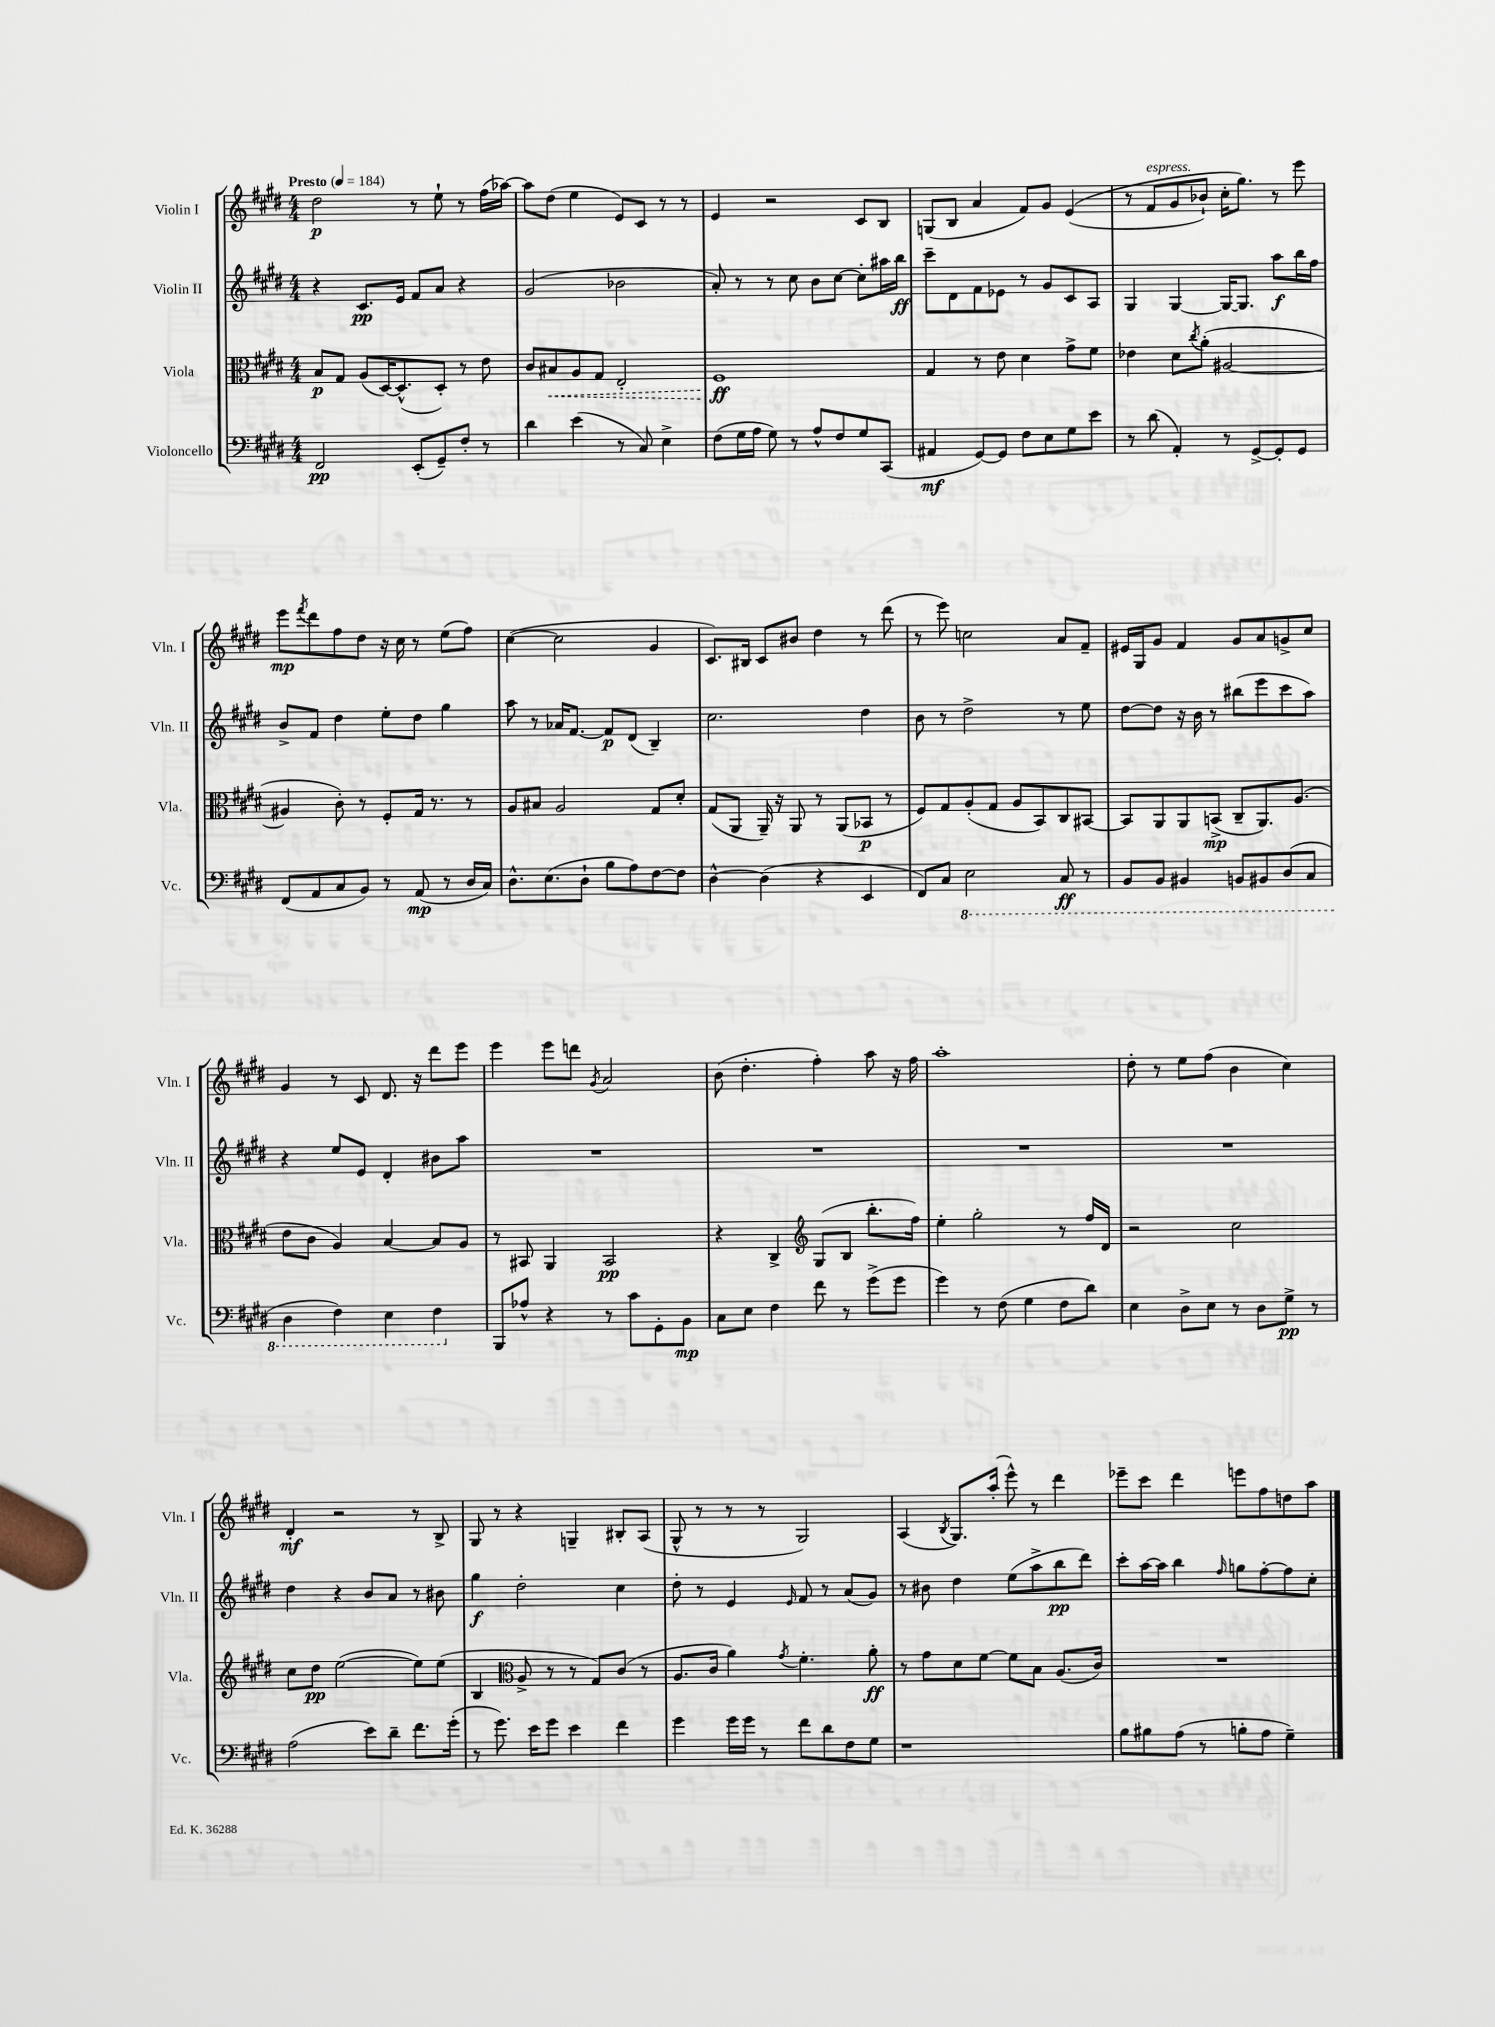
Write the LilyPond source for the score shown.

<<
\new StaffGroup <<
\new Staff = "s0" \with { instrumentName = "Violin I" shortInstrumentName = "Vln. I" } {
    \clef treble \key e \major \numericTimeSignature \time 4/4 \tempo "Presto" 4 = 184
    dis''2\p r8 e''8-! r8 fis''16( aes''16~) |
    aes''8 dis''8( e''4 e'8) cis'8 r8 r8 |
    e'4 r2 cis'8 b8 |
    g8( b8 a'4 fis'8) gis'8 e'4(\( |
    r8 fis'8^\markup { \italic "espress." } gis'8 bes'8-!) cis''16-. gis''8.\) r8 e'''8 |
    e'''8\mp \acciaccatura { fis'''8 } dis'''8 fis''8 dis''8 r16 cis''16 r8 e''8( fis''8) |
    cis''4~( cis''2 gis'4 |
    cis'8.) bis16 cis'8 bis'8 dis''4 r8 dis'''8( |
    r8 e'''8) c''2 a'8 fis'8-- |
    eis'16 gis16 gis'8 fis'4 gis'8 a'8 g'8-> cis''8 |
    gis'4 r8 cis'8 dis'8. r16 dis'''8 e'''8 |
    e'''4 e'''8 d'''8 \acciaccatura { gis'8 } a'2 |
    b'8( dis''4.-. fis''4-.) a''8 r16 fis''16 |
    a''1-. |
    dis''8-. r8 e''8 fis''8( b'4 cis''4) |
    dis'4-.\mf r2 r8 b8-> |
    gis8 r8 r4 g4-- bis8-. a8( |
    gis8-^ r8 r8 r8 gis2) |
    a4( \acciaccatura { b8 } gis8.) a''16-.( e'''8-^) r8 dis'''4 |
    ees'''8-- cis'''8 dis'''4 e'''8 fis''8 d''8 a''8 \bar "|." |
}
\new Staff = "s1" \with { instrumentName = "Violin II" shortInstrumentName = "Vln. II" } {
    \clef treble \key e \major \numericTimeSignature \time 4/4
    r4 cis'8.\pp e'16 fis'8 a'8 r4 |
    gis'2( bes'2 |
    a'8-.) r8 r8 cis''8 b'8 cis''8~ cis''8-. ais''16 b''16\ff |
    cis'''8-- dis'8 fis'8 ees'8 r8 gis'8 cis'8 a8 |
    gis4 gis4~ gis16~ gis8. a''8\f b''16 fis''16 |
    b'8-> fis'8 dis''4 e''8-. dis''8 gis''4 |
    a''8 r8 aes'16 fis'8.~ fis'8\p dis'8( b4--) |
    cis''2. dis''4 |
    b'8 r8 dis''2-> r8 e''8 |
    dis''8~ dis''8 r16 b'16 r8 bis''8( e'''8 cis'''8 a''8) |
    r4 e''8 e'8 dis'4-. bis'8 a''8 |
    R1 |
    R1 |
    R1 |
    R1 |
    dis''4 r4 b'8 a'8 r8 bis'8 |
    gis''4\f dis''2-. cis''4 |
    dis''8-. r8 e'4 \grace { e'16 } fis'8 r8 a'8( gis'8) |
    r8 bis'8 dis''4 e''8( a''8-> b''8\pp dis'''8) |
    cis'''8-. a''16~ a''16 b''4 \grace { fis''16 } g''8 fis''8~-. fis''8 cis''8-. \bar "|." |
}
\new Staff = "s2" \with { instrumentName = "Viola" shortInstrumentName = "Vla." } {
    \clef alto \key e \major \numericTimeSignature \time 4/4
    b8\p gis8 a8( dis16~) dis8.-^( dis8-.) r8 e'8 |
    cis'8 \once \override Hairpin.style = #'dashed-line bis8\< a8 gis8 e2-. |
    fis1\ff\! |
    gis4 r8 e'8 dis'4 gis'8-> fis'8 |
    ees'4 dis'8 \acciaccatura { cis''8 } a'8-.( ais2~ |
    ais4 cis'8-.) r8 fis8-. gis16 r8. r8 |
    a8 bis8 a2 gis8 dis'8-. |
    gis8( a,8 a,16--) r16 a,8 r8 a,8( bes,8\p r8 |
    fis8) gis8 a8-.( gis8 a8 b,8) cis8 bis,8~ |
    bis,8 a,8 a,8 b,8->\mp( cis8-- a,8.) a8.( |
    e'8 cis'8 a4) b4~ b8 a8 |
    r8 bis,8 a,4 bis,2\pp |
    r4 cis4-> \clef treble gis8( b8 b''8.-. fis''16) |
    e''4-. gis''2-. r8 fis''16 dis'16 |
    r2 cis''2 |
    cis''8 dis''8\pp e''2~( e''8) e''8( |
    b4 \clef alto a8-> r8 r8 gis8) cis'8( r8 |
    a8. cis'16 a'4) \acciaccatura { gis'8 } fis'4.-. a'8-.\ff |
    r8 gis'8 dis'8 fis'8~ fis'8 b8 a8.( cis'16) |
    R1 \bar "|." |
}
\new Staff = "s3" \with { instrumentName = "Violoncello" shortInstrumentName = "Vc." } {
    \clef bass \key e \major \numericTimeSignature \time 4/4
    fis,2\pp e,8-.( gis,8--) fis8-. r8 |
    dis'4 e'4( r8 cis8) e4-> |
    fis8( gis16 a16 gis8) r8 a8-^ fis8 gis8 cis,8( |
    ais,4\mf gis,8~) gis,8 fis8 e8 gis8 e'8 |
    r8 dis'8( a,4-.) r8 gis,8~-> gis,8-. gis,8 |
    fis,8( a,8 cis8 b,8) r8 a,8\mp( r8 dis16 cis16) |
    dis8.-^ e8.( dis8-! b8 a8) fis8~ fis8 |
    dis4~-^ dis4( r4 e,4 |
    fis,8) cis8 \ottava #-1 e,2 cis,8\ff r8 |
    b,,8 b,,8 bis,,4 b,,8 bis,,8 dis,8( cis,8 |
    dis,4 fis,4) e,4 fis,4 \ottava #0 |
    b,,8 aes8-^ r4 r8 cis'8 gis,8-. b,8\mp |
    cis8 e8 fis4 fis'8 r8 gis'8->( gis'8 |
    gis'4) r8 fis8( gis4 fis8 dis'8) |
    e4 dis8-> e8 r8 dis8 gis8->\pp r8 |
    a2( e'8) dis'8-- fis'8. gis'16-.( |
    r8 gis'8.) e'16 gis'8 e'4 fis'4 |
    gis'4 gis'16 gis'16 r8 fis'8 dis'8 fis8 gis8 |
    r1 |
    b8 bis8 a8( r8 b8-. a8 gis4--) \bar "|." |
}
>>
>>
\layout { \context { \Score \remove "Bar_number_engraver" } }
